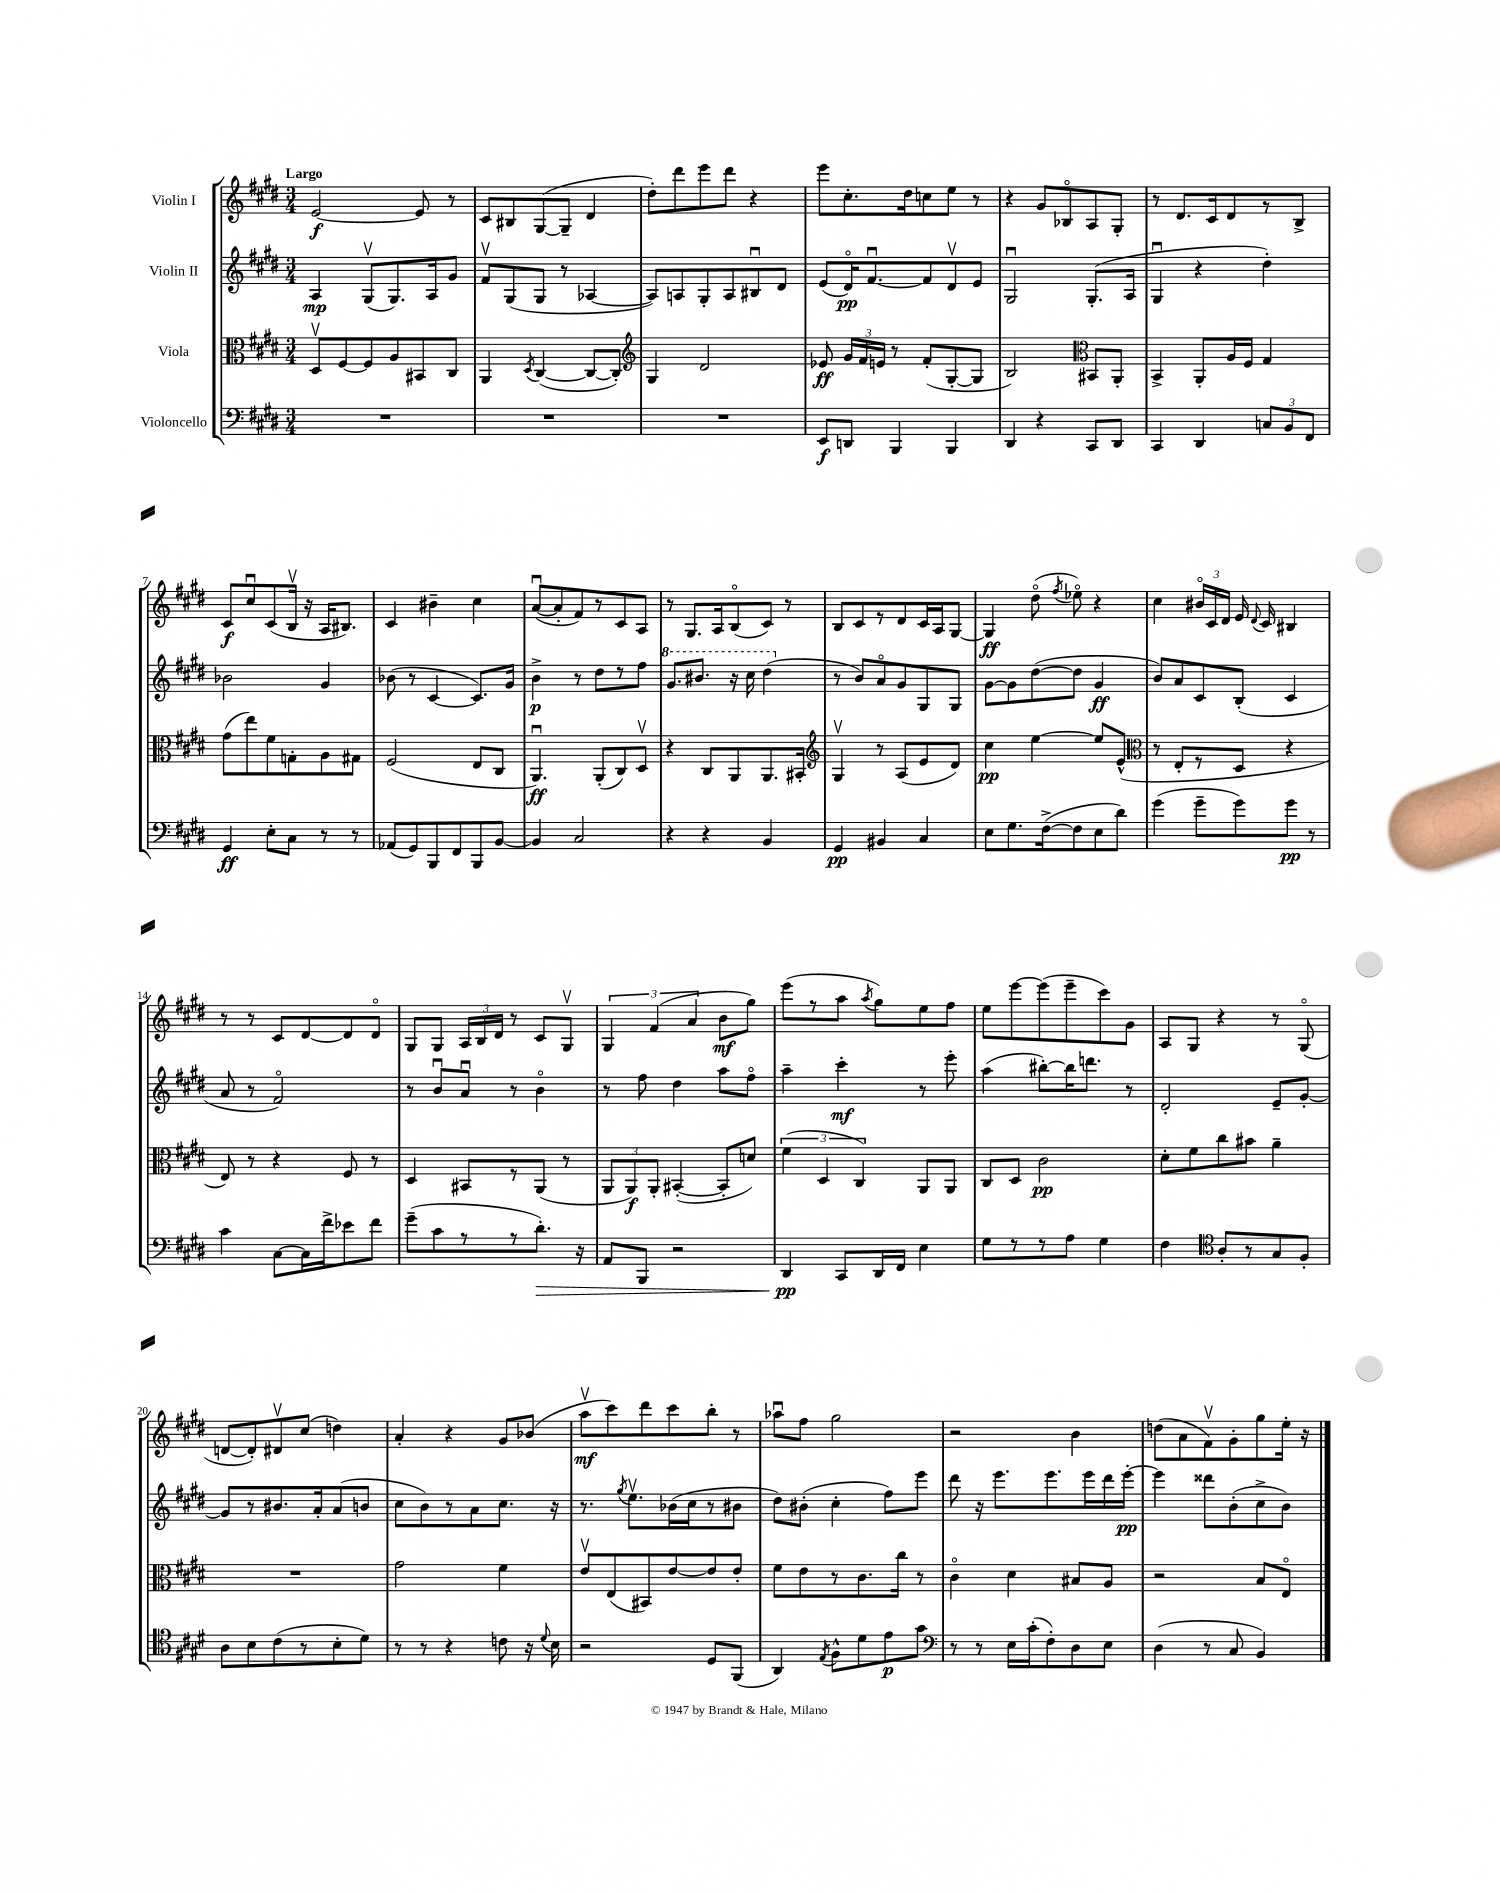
<<
\new StaffGroup <<
\new Staff = "s0" \with { instrumentName = "Violin I" } {
    \clef treble \key e \major \numericTimeSignature \time 3/4 \tempo "Largo"
    \autoBeamOff e'2~\f e'8 r8 |
    cis'8[ bis8 gis8~( gis8]-- dis'4 |
    dis''8[-.) dis'''8 e'''8 dis'''8] r4 |
    e'''8[ cis''8.-. dis''16 c''8 e''8] r8 |
    r4 gis'8[ bes8\flageolet a8 gis8]-. |
    r8 dis'8.[ cis'16 dis'8 r8 b8]-> |
    cis'8[\f cis''8\downbow cis'8( b16]\upbow r16 a16[ bis8.]) |
    cis'4 bis'4-- cis''4 |
    a'8[~\downbow( a'8-. fis'8) r8 cis'8 a8] |
    r8 gis8.[ a16 b8\flageolet( cis'8]) r8 |
    b8[ cis'8 r8 dis'8 cis'16 a16 gis8]~ |
    gis4\ff dis''8\flageolet( \acciaccatura { fis''8 } ees''8\flageolet) r4 |
    cis''4 \tuplet 3/2 { bis'16[\flageolet cis'16 dis'16] } e'16 \appoggiatura { dis'8 } cis'16 bis4 |
    r8 r8 cis'8[ dis'8~ dis'8 dis'8]\flageolet |
    gis8[ gis8] \tuplet 3/2 { a16[ b16 dis'16] } r8 cis'8[ gis8]\upbow |
    \tuplet 3/2 { gis4 fis'4( a'4 } b'8[\mf gis''8]) |
    e'''8[( r8 a''8] \acciaccatura { a''8 } gis''8[) e''8 fis''8] |
    e''8[ e'''8~ e'''8( e'''8-- cis'''8) gis'8] |
    a8[ gis8] r4 r8 gis8\flageolet( |
    d'8[~ d'8-.) dis'8\upbow cis''8]( d''4) |
    a'4-. r4 gis'8[ bes'8]( |
    a''8[\upbow\mf cis'''8) dis'''8 cis'''8 b''8]-. r8 |
    aes''8[\downbow fis''8] gis''2 |
    r2 b'4 |
    d''8[( a'8 fis'8\upbow) gis'8-. gis''8 e''16]-. r16 \bar "|." |
}
\new Staff = "s1" \with { instrumentName = "Violin II" } {
    \clef treble \key e \major \numericTimeSignature \time 3/4
    \autoBeamOff a4\mp gis8[\upbow( gis8.) a16 gis'8] |
    fis'8[\upbow gis8( gis8] r8 aes4~ |
    aes8[) a8 gis8-. a8 bis8\downbow dis'8] |
    e'8[( dis'16\flageolet\pp) fis'8.~\downbow fis'8 dis'8\upbow e'8] |
    gis2\downbow gis8.[-.( a16] |
    gis4\downbow r4 dis''4-.) |
    bes'2 gis'4 |
    bes'8( r8 cis'4~ cis'8.[) gis'16] |
    b'4->\p r8 dis''8[ r8 fis''8] |
    \ottava #1 gis''8.[ bis''8.] r16 cis'''16 dis'''4( \ottava #0 |
    r8 b'8[) a'8\flageolet gis'8 gis8 gis8] |
    gis'8[~ gis'8 dis''8~( dis''8] gis'4\ff |
    b'8[) a'8 cis'8 b8]-.( cis'4 |
    a'8 r8 fis'2\flageolet) |
    r8 b'8[\downbow a'8]\downbow r8 b'4\flageolet |
    r8 fis''8 dis''4 a''8[ fis''8]\flageolet |
    a''4-- cis'''4-.\mf r8 e'''8-. |
    a''4( bis''8[~-.) bis''16 d'''8.] r8 |
    dis'2-. e'8[-- gis'8]~-. |
    gis'8[ r8 bis'8. a'16-. a'8( b'8] |
    cis''8[ b'8) r8 a'8 cis''8.] r16 |
    r8. \acciaccatura { gis''8 } e''8.[\upbow bes'16( cis''16 r8 bis'8] |
    dis''8[) bis'8]-.( cis''4-. fis''8[) e'''8] |
    dis'''8 r16 e'''8.[ e'''8. e'''16 dis'''16 e'''16]~-.\pp |
    e'''4 disis'''8[ b'8-.( cis''8-> b'8]) \bar "|." |
}
\new Staff = "s2" \with { instrumentName = "Viola" } {
    \clef alto \key e \major \numericTimeSignature \time 3/4
    \autoBeamOff dis8[\upbow fis8~ fis8 a8 bis,8 cis8] |
    a,4 \acciaccatura { dis8 } cis4~( cis8[~ cis8]-.) |
    \clef treble gis4 dis'2 |
    ees'8\ff \tuplet 3/2 { gis'16[ fis'16 e'16] } r8 fis'8[-.( gis8~-. gis8] |
    b2) \clef alto bis,8[ a,8]-. |
    b,4-> a,8[-. a16 fis16] gis4 |
    gis'8[( e''8) fis'8 g8-. a8 gis8] |
    fis2( e8[ cis8] |
    a,4.\downbow\ff) a,8[-.( cis8) dis8]\upbow |
    r4 cis8[ a,8 a,8. bis,16]-. |
    \clef treble gis4\upbow r8 a8[( e'8 dis'8]) |
    cis''4\pp e''4~ e''8[ e'8]-^( |
    \clef alto r8 e8[-. r8 dis8] r4 |
    e8) r8 r4 fis8 r8 |
    dis4 bis,8[ r8 a,8]( r8 |
    \tuplet 3/2 { a,8[ a,8\f) a,8]-. } bis,4~-.( bis,8[-. d'8]) |
    \tuplet 3/2 { fis'4( dis4 cis4) } a,8[ a,8] |
    cis8[ dis8] cis'2\pp |
    dis'8[-. fis'8 cis''8 bis'8] a'4-- |
    R2. |
    gis'2 fis'4 |
    e'8[\upbow e8( bis,8) e'8~ e'8 e'8]-. |
    fis'8[ e'8 r8 cis'8. cis''16] r8 |
    cis'4\flageolet dis'4 bis8[ a8] |
    r2 b8[ e8]\flageolet \bar "|." |
}
\new Staff = "s3" \with { instrumentName = "Violoncello" } {
    \clef bass \key e \major \numericTimeSignature \time 3/4
    \autoBeamOff R2. |
    R2. |
    R2. |
    e,8[\f d,8] b,,4 b,,4 |
    dis,4 r4 cis,8[ dis,8] |
    cis,4 dis,4 \tuplet 3/2 { c8[ b,8 fis,8] } |
    gis,4\ff e8[-. cis8] r8 r8 |
    aes,8[( gis,8) b,,8 fis,8 b,,8 b,8]~ |
    b,4 cis2 |
    r4 r4 b,4 |
    gis,4\pp bis,4 cis4 |
    e8[ gis8. fis16~->( fis8 e8 dis'8]) |
    gis'4( gis'8[-- gis'8) gis'8]\pp r8 |
    cis'4 cis8[~ cis16 fis'16-> ees'8 fis'8] |
    gis'8[--( cis'8 r8 r8 dis'8.]-.\>) r16 |
    a,8[ b,,8] r2 |
    dis,4\pp\! cis,8[ dis,16 fis,16] e4 |
    gis8[ r8 r8 a8] gis4 |
    fis4 \clef tenor a8[-. r8 gis8 fis8]-. |
    a8[ b8 cis'8( r8 b8-. dis'8]) |
    r8 r8 r4 c'8 r16 \appoggiatura { dis'8 } b16 |
    r2 dis8[ fis,8]( |
    a,4) \acciaccatura { e8 } fis8[-^ dis'8 e'8\p gis'8] |
    \clef bass r8 r8 e16[ cis'16-.( fis8-.) dis8 e8] |
    dis4( r8 cis8 b,4) \bar "|." |
}
>>
>>
